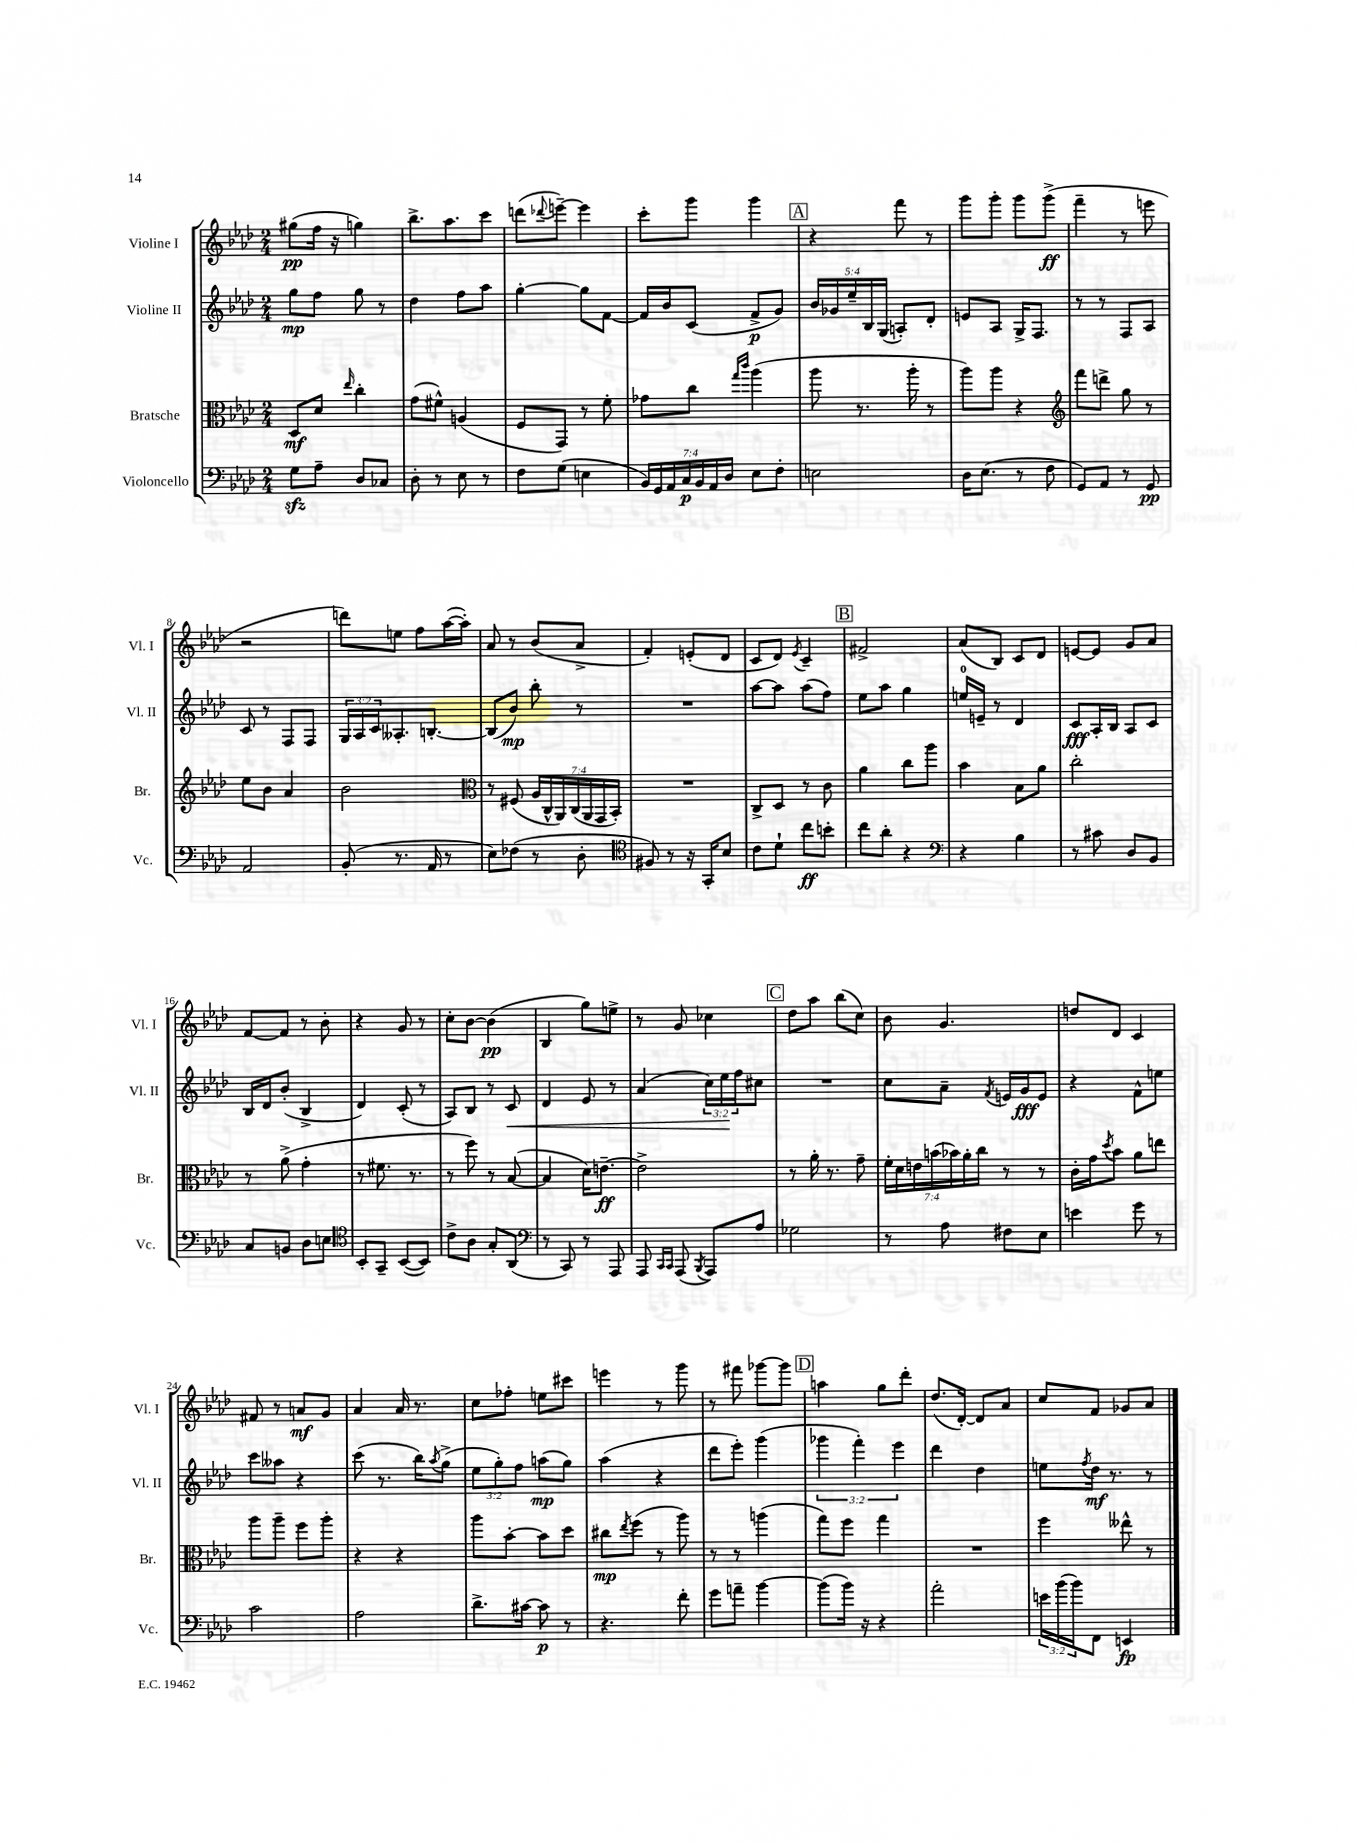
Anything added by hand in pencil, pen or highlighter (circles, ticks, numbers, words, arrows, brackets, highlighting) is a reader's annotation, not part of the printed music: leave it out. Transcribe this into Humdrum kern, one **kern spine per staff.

**kern	**dynam	**kern	**dynam	**kern	**dynam	**kern	**dynam
*part4	*part4	*part3	*part3	*part2	*part2	*part1	*part1
*staff4	*staff4	*staff3	*staff3	*staff2	*staff2	*staff1	*staff1
*I"Violoncello	*	*I"Bratsche	*	*I"Violine II	*	*I"Violine I	*
*I'Vc.	*	*I'Br.	*	*I'Vl. II	*	*I'Vl. I	*
*clefF4	*	*clefC3	*	*clefG2	*	*clefG2	*
*k[b-e-a-d-]	*	*k[b-e-a-d-]	*	*k[b-e-a-d-]	*	*k[b-e-a-d-]	*
*M2/4	*	*M2/4	*	*M2/4	*	*M2/4	*
=1	=1	=1	=1	=1	=1	=1	=1
8Gzz\L	.	8D-/L	mf	8gg\L	mp	(8gg#X\L	pp
8A-~\J	.	8d-/J	.	8ff\J	.	16ff\Jk	.
.	.	.	.	.	.	16r	.
.	.	16qqee-/	.	.	.	.	.
8D-/L	.	4cc'\	.	8gg\	.	4ggn\)	.
8C-X/J	.	.	.	8r	.	.	.
=2	=2	=2	=2	=2	=2	=2	=2
8D-'\	.	(8g\L	.	4dd-\	.	8.bb-^\L	.
8r	.	8f#X^^\J)	.	.	.	.	.
.	.	.	.	.	.	8.aa-\	.
8E-\	.	(4An/	.	8ff\L	.	.	.
8r	.	.	.	8aa-\J	.	8ccc\J	.
=3	=3	=3	=3	=3	=3	=3	=3
8F\L	.	8F/L	.	[4gg'\	.	(8dddn\L	.
.	.	.	.	.	.	8qqddd-X/	.
(8G\J	.	8GG/J)	.	.	.	[8eeen~\J)	.
4En\	.	8r	.	8gg\L]	.	4eee\]	.
.	.	8f'\	.	[8f\J	.	.	.
=4	=4	=4	=4	=4	=4	=4	=4
28BB-/LL)	.	8g-X\L	.	16f/LL]	.	8ccc'\L	.
28GG/	.	.	.	.	.	.	.
.	.	.	.	16b-/J	.	.	.
28AA-/	.	.	.	.	.	.	.
28C/	p	.	.	.	.	.	.
.	.	8cc\J	.	(8c/J	.	8ggg\J	.
28BB-/	.	.	.	.	.	.	.
28AA-/	.	.	.	.	.	.	.
28D-/JJ	.	.	.	.	.	.	.
.	.	16qqgg/LL	.	.	.	.	.
.	.	16qqccc/JJ	.	.	.	.	.
8E-\L	.	(4aa-\	.	8f^/L	p	4ggg\	.
8F'\J	.	.	.	8g/J)	.	.	.
!!LO:REH:place=s1:t=A
=5	=5	=5	=5	=5	=5	=5	=5
2En\	.	8aa-\	.	20b-/LL	.	4r	.
.	.	.	.	20g-X/	.	.	.
.	.	.	.	20ee-~/	.	.	.
.	.	8.r	.	.	.	.	.
.	.	.	.	20B-/	.	.	.
.	.	.	.	(20G/JJ	.	.	.
.	.	.	.	8An'/L)	.	8fff\	.
.	.	16aa-'\	.	.	.	.	.
.	.	8r	.	8d-'/J	.	8r	.
=6	=6	=6	=6	=6	=6	=6	=6
16D-\KL	.	8aa-\L)	.	8en/L	.	8ggg\L	.
(8.E-\J	.	.	.	.	.	.	.
.	.	8aa-\J	.	8A-/J	.	8ggg'\J	.
8r	.	4r	.	16G^/KL	.	8ggg\L	.
.	.	.	.	8.F/J	.	.	.
8F\	.	.	.	.	.	(8ggg^\J	ff
=7	=7	=7	=7	=7	=7	=7	=7
*	*	*clefG2	*	*	*	*	*
8GG/L)	.	8fff\L	.	8r	.	4fff~\	.
8AA-/J	.	8dddn^\J	.	8r	.	.	.
8r	.	8gg\	.	8F/L	.	8r	.
8GG/	pp	8r	.	8A-/J	.	8eeen\	.
!!LO:LB:g=z
=8	=8	=8	=8	=8	=8	=8	=8
2AA-/	.	8ee-\L	.	8c/	.	2r	.
.	.	8b-\J	.	8r	.	.	.
.	.	4a-/	.	8F/L	.	.	.
.	.	.	.	8F/J	.	.	.
=9	=9	=9	=9	=9	=9	=9	=9
(8BB-'/	.	2b-\	.	24G/LL	.	8dddn\L)	.
.	.	.	.	24A-/	.	.	.
.	.	.	.	24c/J	.	.	.
8.r	.	.	.	8.A--X'/	.	8een\J	.
.	.	.	.	.	.	8ff\L	.
16AA-/	.	.	.	[8.Bn'/J	.	.	.
8r	.	.	.	.	.	([16aa-\L	.
.	.	.	.	.	.	16aa-'\JJ])	.
=10	=10	=10	=10	=10	=10	=10	=10
*	*	*clefC3	*	*	*	*	*
8E-\L)	.	8r	.	(8B/L]	.	8a-/	.
(8F-X\J	.	(8F#X/	.	8b-/J)	mp	8r	.
8r	.	28A-/LL	.	8bb-'\	.	(8b-/L	.
.	.	28C^^/	.	.	.	.	.
.	.	28AA-/)	.	.	.	.	.
.	.	(28C/	.	.	.	.	.
8D-'\	.	.	.	8r	.	8a-^/J	.
.	.	28AA-/	.	.	.	.	.
.	.	28GG/	.	.	.	.	.
.	.	28BB-'/JJ)	.	.	.	.	.
=11	=11	=11	=11	=11	=11	=11	=11
*clefC4	*	*	*	*	*	*	*
8F#X/)	.	2r	.	2r	.	4f'/)	.
8r	.	.	.	.	.	.	.
16r	.	.	.	.	.	(8en'/L	.
16GG'/KL	.	.	.	.	.	.	.
8B-/J	.	.	.	.	.	8d-/J	.
=12	=12	=12	=12	=12	=12	=12	=12
8c\L	.	8C^/L	.	[8aa-\L	.	8c/L	.
8d-`\J	.	8D-/J	.	8aa-\J]	.	8d-/J)	.
.	.	.	.	.	.	8qe-/	.
8cc\L	ff	8r	.	(8aa-\L	.	4c~/	.
8bn'\J	.	8c\	.	8ff\J)	.	.	.
!!LO:REH:place=s1:t=B
=13	=13	=13	=13	=13	=13	=13	=13
8cc\L	.	4a-\	.	8ee-\L	.	2f#X^/	.
8a-'\J	.	.	.	8aa-\J	.	.	.
4r	.	8cc\L	.	4gg\	.	.	.
.	.	8aa-\J	.	.	.	.	.
=14	=14	=14	=14	=14	=14	=14	=14
*clefF4	*	*	*	*	*	*	*
4r	.	4b-\	.	16een/LL	.	(8a-/L	.
.	.	.	.	16en~/JJ	.	.	.
.	.	.	.	8r	.	8B-/J)	.
4B-\	.	8B-\L	.	4d-/	.	8c/L	.
.	.	8a-\J	.	.	.	8d-/J	.
=15	=15	=15	=15	=15	=15	=15	=15
8r	.	2cc'\	.	8c/L	fff	[8en/L	.
8c#X\	.	.	.	16A-'/L	.	8e/J]	.
.	.	.	.	16B-/JJ	.	.	.
8D-/L	.	.	.	8A-/L	.	8g/L	.
8BB-/J	.	.	.	8c/J	.	8a-/J	.
!!LO:LB:g=z
=16	=16	=16	=16	=16	=16	=16	=16
8C/L	.	8r	.	16B-/LL	.	[8f/L	.
.	.	.	.	16d-/J	.	.	.
8BBn/J	.	(8a-^\	.	(8b-'/J	.	8f/J]	.
8D-\L	.	4g'\	.	4B-^/	.	8r	.
8En\J	.	.	.	.	.	8b-'\	.
=17	=17	=17	=17	=17	=17	=17	=17
*clefC4	*	*	*	*	*	*	*
8BB-'/L	.	8r	.	4d-/)	.	4r	.
8GG~/J	.	8.f#X\	.	.	.	.	.
([8BB-/L	.	.	.	(8c'/	.	8g/	.
.	.	8.r	.	.	.	.	.
8BB-/J])	.	.	.	8r	.	8r	.
=18	=18	=18	=18	=18	=18	=18	=18
8c^\L	.	8r	.	8A-/L)	.	8cc'\L	.
8A-\J	.	8ff\)	.	8B-/J	.	[8b-\J	.
8G'/L	.	8r	.	8r	.	(4b-\]	pp
!	!	!	!	!	!LO:HP:b	!	!
(8AA-/J	.	([8B-/	.	8c/	<	.	.
=19	=19	=19	=19	=19	=19	=19	=19
*clefF4	*	*	*	*	*	*	*
8r	.	4B-/]	.	4d-/	.	4B-/	.
8CC/)	.	.	.	.	.	.	.
8r	.	16d-\KL)	.	8e-/	.	8gg\L)	.
.	.	[8.en~\J	ff	.	.	.	.
8AAA-/	.	.	.	8r	.	8een^\J	.
=20	=20	=20	=20	=20	=20	=20	=20
8AAA-/	.	2e^\]	.	(4a-/	.	8r	.
16qqCC/LL	.	.	.	.	.	.	.
16qqCC/JJ	.	.	.	.	.	.	.
(8AAA-/	.	.	.	.	.	8g/	.
8qBBB-/	.	.	.	.	.	.	.
8AAA-/L)	.	.	.	24cc\LL)	.	4cc-X\	.
.	.	.	.	24ee-\	.	.	.
.	.	.	.	24ff\J	[	.	.
8A-/J	.	.	.	8cc#X\J	.	.	.
!!LO:REH:place=s1:t=C
=21	=21	=21	=21	=21	=21	=21	=21
2G-X\	.	8r	.	2r	.	8dd-\L	.
.	.	16a-'\	.	.	.	8aa-\J	.
.	.	8.r	.	.	.	.	.
.	.	.	.	.	.	(8bb-\L	.
.	.	8g~\	.	.	.	8cc\J)	.
=22	=22	=22	=22	=22	=22	=22	=22
8r	.	28f'\LL	.	8cc\L	.	8b-\	.
.	.	28d-\	.	.	.	.	.
.	.	28en\	.	.	.	.	.
.	.	(28bn\	.	.	.	.	.
8A-\	.	.	.	8a-~\J	.	4.g/	.
.	.	28b-X\)	.	.	.	.	.
.	.	28a-'\	.	.	.	.	.
.	.	28cc\JJ	.	.	.	.	.
.	.	.	.	8qf/	.	.	.
8F#X\L	.	8r	.	16en/LL	.	.	.
.	.	.	.	16g/J	fff	.	.
8E-\J	.	8r	.	8e/J	.	.	.
=23	=23	=23	=23	=23	=23	=23	=23
4en\	.	16c'\LL	.	4r	.	8ddn/L	.
.	.	16g\J	.	.	.	.	.
.	.	8qdd-/	.	.	.	.	.
.	.	8b-\J	.	.	.	8d-/J	.
8g\	.	8a-\L	.	8f^^\L	.	4c/	.
8r	.	8een\J	.	8een\J	.	.	.
!!LO:LB:g=z
=24	=24	=24	=24	=24	=24	=24	=24
2c\	.	8aa-\L	.	8ccc\L	.	8f#X/	.
.	.	8aa-~\J	.	8aa--X\J	.	8r	.
.	.	8ff\L	.	4r	.	8an/L	mf
.	.	8aa-'\J	.	.	.	8g/J	.
=25	=25	=25	=25	=25	=25	=25	=25
2A-\	.	4r	.	(8ccc\	.	4a-/	.
.	.	.	.	8.r	.	.	.
.	.	4r	.	.	.	16a-/	.
.	.	.	.	16bb-\KL)	.	8.r	.
.	.	.	.	8qaa-/	.	.	.
.	.	.	.	(8gg^\J	.	.	.
=26	=26	=26	=26	=26	=26	=26	=26
8.d-^\L	.	8aa-\L	.	12ee-\L	.	8cc\L	.
.	.	.	.	12gg'\)	.	.	.
.	.	[8b-'\J	.	.	.	8ff-X'\J	.
.	.	.	.	12ff\J	.	.	.
[16c#X\Jk	.	.	.	.	.	.	.
8c#\]	p	8b-\L]	.	(8aan\L	mp	8een\L	.
8r	.	8dd-\J	.	8gg\J)	.	8ccc#X\J	.
=27	=27	=27	=27	=27	=27	=27	=27
4.r	.	8cc#X\L	mp	(4aa-\	.	4eeen\	.
.	.	8qee-/	.	.	.	.	.
.	.	(8ff\J	.	.	.	.	.
.	.	8r	.	4r	.	8r	.
8f'\	.	8aa-\)	.	.	.	8ggg\	.
=28	=28	=28	=28	=28	=28	=28	=28
8g\L	.	8r	.	8ddd-\L	.	8r	.
8an~\J	.	8r	.	8eee-'\J)	.	8fff#X\	.
[4b-\	.	(4aan\	.	(4ggg\	.	[8ggg-X\L	.
.	.	.	.	.	.	8ggg-\J]	.
!!LO:REH:place=s1:t=D
=29	=29	=29	=29	=29	=29	=29	=29
(8b-\L]	.	8gg\L)	.	6ggg-X\	.	4aan\	.
16b-\Jk)	.	8ff\J	.	.	.	.	.
.	.	.	.	6fff'\)	.	.	.
16r	.	.	.	.	.	.	.
4r	.	4gg\	.	.	.	8gg\L	.
.	.	.	.	6eee-\	.	.	.
.	.	.	.	.	.	8ddd-'\J	.
=30	=30	=30	=30	=30	=30	=30	=30
2a-'\	.	2r	.	4ddd-\	.	(8.dd-/L	.
.	.	.	.	.	.	[16d-'/Jk)	.
.	.	.	.	4dd-\	.	8d-/L]	.
.	.	.	.	.	.	8a-/J	.
=31	=31	=31	=31	=31	=31	=31	=31
24en\LL	.	4ff\	.	8een\L	.	8cc/L	.
(24b-\	.	.	.	.	.	.	.
24b-\J)	.	.	.	.	.	.	.
.	.	.	.	8qff/	.	.	.
8FF\J	.	.	.	16dd-\Jk	mf	8f/J	.
.	.	.	.	8.r	.	.	.
4EEn/	fp	8ee--X^^\	.	.	.	8g-X/L	.
.	.	8r	.	8r	.	8a-/J	.
==	==	==	==	==	==	==	==
*-	*-	*-	*-	*-	*-	*-	*-
